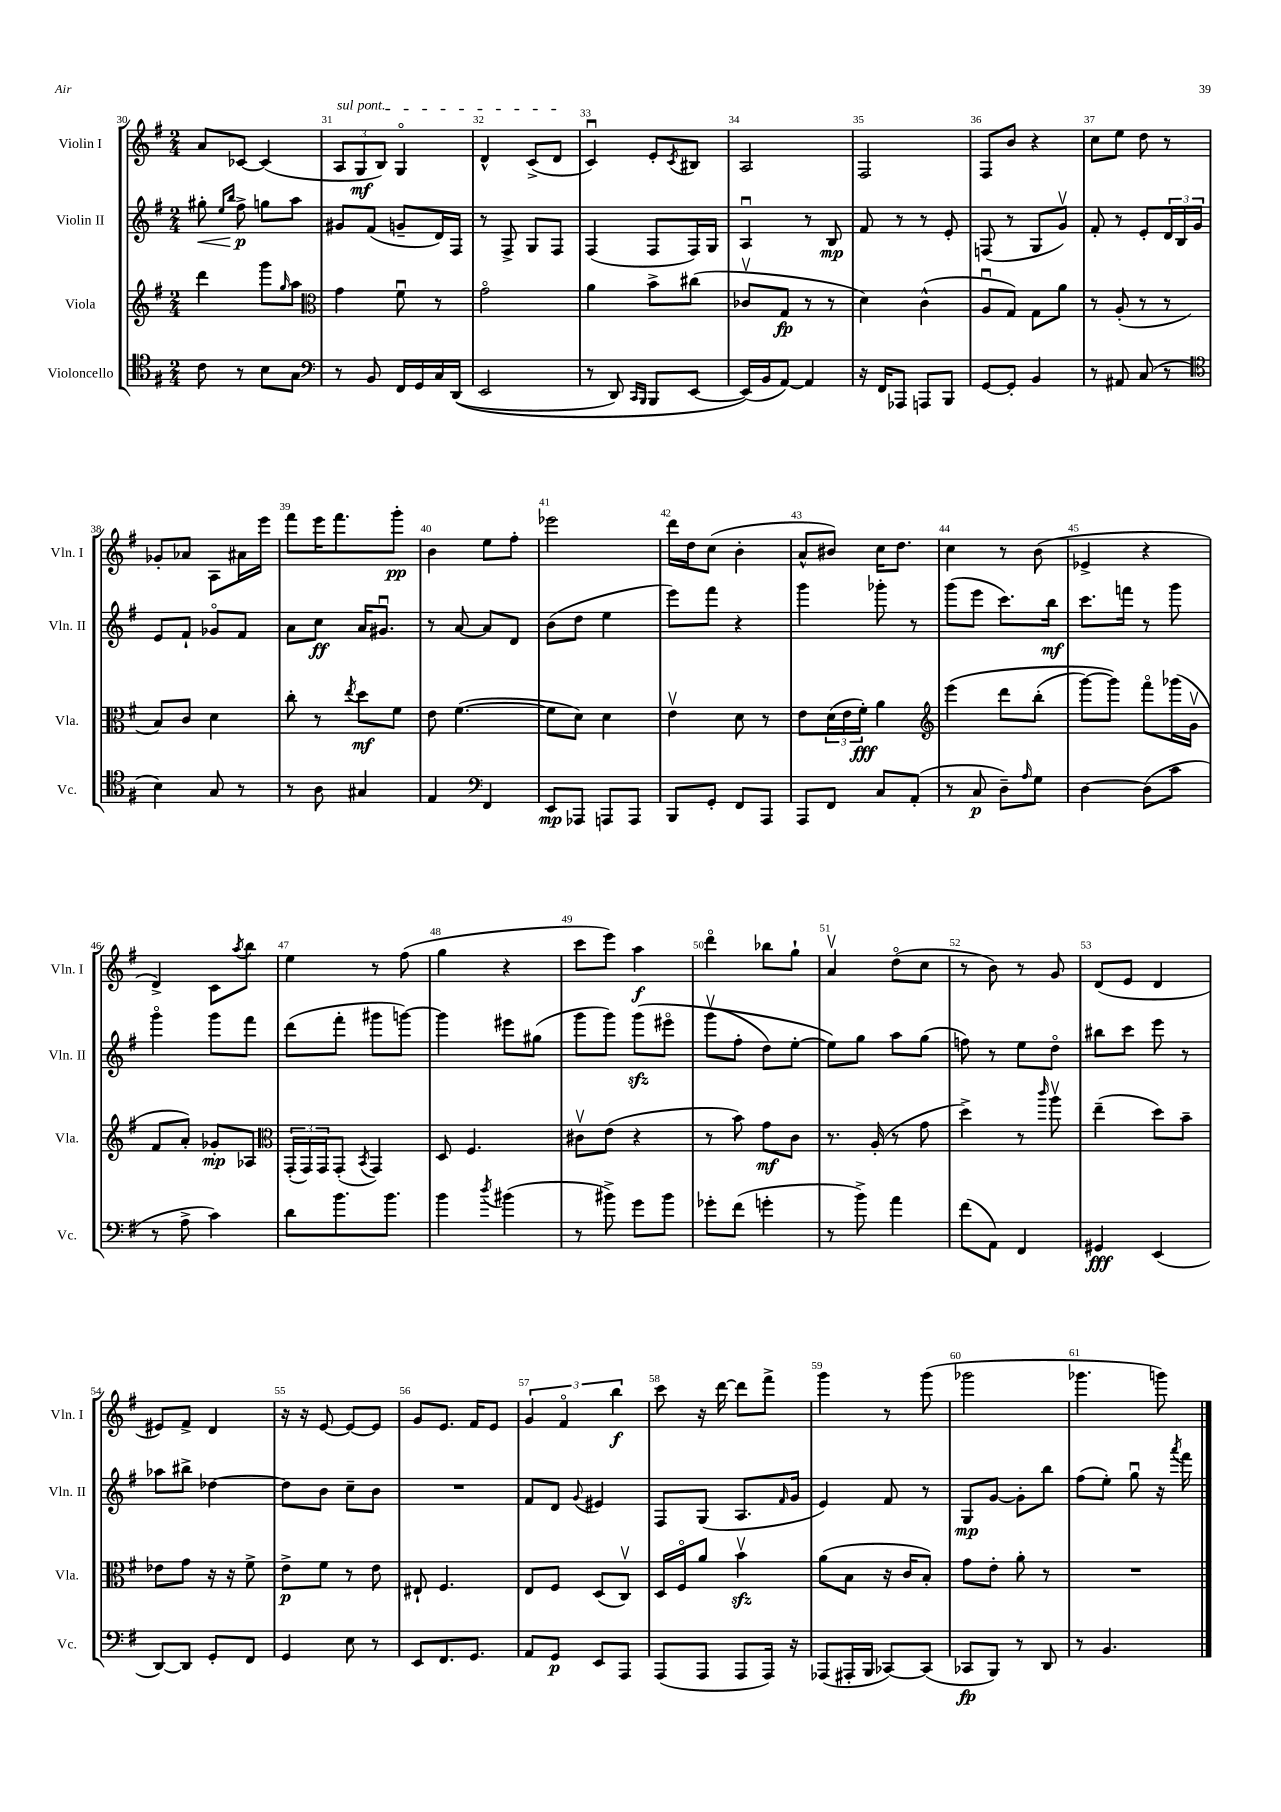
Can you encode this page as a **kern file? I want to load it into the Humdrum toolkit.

**kern	**kern	**kern	**kern
*staff4	*staff3	*staff2	*staff1
*clefC4	*clefG2	*clefG2	*clefG2
*k[f#]	*k[f#]	*k[f#]	*k[f#]
*M2/4	*M2/4	*M2/4	*M2/4
8c\	4ddd\	8gg#'\	8a/L
.	.	16qqee/LL	.
.	.	16qqbb/JJ	.
8r	.	8ff#^\	[8c-/J
8B\L	8ggg\L	8gg\L	(4c-/]
.	16qqgg/	.	.
8G\J	8aa\J	8aa\J	.
=	=	=	=
*clefF4	*clefC3	*	*
8r	4g\	8g#/L	12A/L
.	.	.	12G/
8BB/	.	(8f#/J	.
.	.	.	12B/J)
16FF#/LL	8f#u\	8g~/L	4Go/
16GG/	.	.	.
16C/	8r	16d/L)	.
&((16DD/JJ	.	16F#/JJ	.
=	=	=	=
2EE/	2go\	8r	4d^^/
.	.	8F#^/	.
.	.	8G/L	(8c^/L
.	.	8F#/J	8d/J
=	=	=	=
8r	4a\	(4F#/	4cu/)
8DD/)	.	.	.
16qqCC/LL	.	.	.
16qqBBB/JJ	.	.	.
8BBB/L	8b^\L	8F#/L	8e'/L
.	.	.	8qc/
[8EE/J	(8cc#\J	16F#/L)	8B#/J
.	.	16G/JJ	.
=	=	=	=
(16EE/]LL&)	8c-v/L	4Au/	2A/
16BB/J	.	.	.
[8AA/J)	8G/J	.	.
4AA/]	8r	8r	.
.	8r	8B/	.
=	=	=	=
16r	4d\)	8f#/	2F#/
16FF#/LK	.	.	.
8AAA-/J	.	8r	.
8AAA/L	(4c^^\	8r	.
8BBB/J	.	8e'/	.
=	=	=	=
[8GG/L	8Au/L	(8F/	8F#/L
8GG'/]J	8G/J)	8r	8b/J
4BB/	8G\L	8G/L	4r
.	8a\J	8gv/J)	.
=	=	=	=
8r	8r	8f#'/	8cc\L
8AA#/	(8A'/	8r	8ee\J
(8C/	8r	8e'/L	8dd\
8r	8r	24d/L	8r
.	.	24B/	.
.	.	24g/JJ	.
=	=	=	=
*clefC4	*	*	*
4B\)	8B/L)	8e/L	8g-'/L
.	8c/J	8f#`/J	8a-/J
8G/	4d\	8g-o/L	8A\L
8r	.	8f#/J	16a#\L
.	.	.	16eee\JJ
=	=	=	=
8r	8cc'\	8a\L	8fff#\L
8A\	8r	8cc\J	16eee\K
.	.	.	8.fff#\
.	8qee/	.	.
4G#/	8dd\L	16a/LK	.
.	.	8.g#u/J	.
.	8f#\J	.	8ggg'\J
=	=	=	=
4E/	8e\	8r	4b\
.	([4.f#\	[8a/	.
*clefF4	*	*	*
4FF#/	.	8a/]L	8ee\L
.	.	8d/J	8ff#'\J
=	=	=	=
8EE/L	8f#\]L	(8b\L	2eee-\
8AAA-/J	8d\J)	8dd\J	.
8AAA/L	4d\	4ee\	.
8AAA/J	.	.	.
=	=	=	=
8BBB/L	4ev\	8eee\L)	16ddd\LL
.	.	.	16dd\J
8GG'/J	.	8fff#\J	(8cc\J
8FF#/L	8d\	4r	4b'\
8AAA/J	8r	.	.
=	=	=	=
8AAA/L	8e\L	4ggg\	8a^^/L
8FF#/J	(24d\L	.	8b#/J)
.	24e\	.	.
.	24f#'\JJ)	.	.
8C/L	4a\	8ggg-'\	16cc\LK
.	.	.	8.dd\J
(8AA'/J	.	8r	.
=	=	=	=
*	*clefG2	*	*
8r	&(4eee\	(8ggg\L	4cc\
8C/	.	8eee\J	.
8D~\L)	8ddd\L	8.ccc\L)	8r
16qqA/	.	.	.
8G\J	(8bb'\J	.	(8b\
.	.	16bb\Jk	.
=	=	=	=
[4D\	[8ggg\L)	8.ccc\L	4e-^/
.	8ggg\]J&)	.	.
.	.	16fff\Jk	.
(8D\]L	8fff#o\L	8r	4r
8c\J	(16ggg-\L	8ggg\	.
.	16gv\JJ	.	.
=	=	=	=
8r	8f#/L	4gggo\	4d^/)
8A^\	8a'/J)	.	.
4c\)	8g-'/L	8ggg\L	8c\L
.	.	.	8qaa/
.	8A-/J	8fff#\J	8bb\J
=	=	=	=
*	*clefC3	*	*
8d\L	(24GG'/LL	(8ddd\L	4ee\
.	24GG/)	.	.
.	24GG/J	.	.
8.b\	(8GG'/J	8fff#'\J	.
.	8qBB/	.	.
.	4GG/)	8ggg#\L	8r
8.b\J	.	.	.
.	.	[8ggg\J)	(8ff#\
=	=	=	=
4b\	8D/	4ggg\]	4gg\
.	4.F#/	.	.
8qdd/	.	.	.
(4b#\	.	8eee#\L	4r
.	.	(8gg#\J	.
=	=	=	=
8r	8c#v\L	8ggg\L	8ccc\L
8b#^\)	(8e\J	8ggg\J)	8eee\J)
8g\L	4r	&(8ggg\L	4aa\
8b#\J	.	8eee#o\J	.
=	=	=	=
8g-'\L	8r	(8gggv\L	4dddo\
(8f#\J	8b\)	8ff#'\J	.
4g'\	8g\L	8dd\L)	8bb-\L
.	8c\J	[8ee'\J	8gg`\J
=	=	=	=
8r	8.r	8ee\]L&)	4av/
8b^\)	.	8gg\J	.
.	(16A'/	.	.
4a\	8r	8aa\L	(8ddo\L
.	8g\	(8gg\J	8cc\J
=	=	=	=
(8f#\L	4dd^\)	8ff\)	8r
8AA\J)	.	8r	8b\)
4FF#/	8r	8ee\L	8r
.	16qqccc/	.	.
.	8aav\	8ddo\J	8g/
=	=	=	=
4GG#/	(4ee~\	8bb#\L	(8d/L
.	.	8ccc\J	8e/J
(4EE/	8dd\L)	8eee\	4d/
.	8b~\J	8r	.
=	=	=	=
[8DD/L)	8e-\L	8aa-\L	8e#/L)
8DD/]J	8g\J	8bb#^\J	8f#^/J
8GG'/L	16r	[4dd-\	4d/
.	16r	.	.
8FF#/J	8f#^\	.	.
=	=	=	=
4GG/	8e^\L	8dd-\]L	16r
.	.	.	16r
.	8f#\J	8b\J	[8e/
8E\	8r	8cc~\L	8e/_L
8r	8e\	8b\J	8e/]J
=	=	=	=
8EE/L	8E#`/	2r	8g/L
8.FF#/	4.F#/	.	8.e/J
8.GG/J	.	.	16f#/LK
.	.	.	8e/J
=	=	=	=
8AA/L	8E/L	8f#/L	6g/
8GG/J	8F#/J	8d/J	.
.	.	.	6f#o/
.	.	8qqg/	.
8EE/L	(8D/L	4e#/	.
.	.	.	6bb\
8AAA/J	8Cv/J)	.	.
=	=	=	=
(8AAA/L	16D/LL	8F#/L	8ccc\
.	16F#o/J	.	.
8AAA/J	8a/J	(8G/J	16r
.	.	.	[16ddd\
8AAA/L	4bv\	8.A/L	8ddd\]L
16AAA/Jk)	.	.	8fff#^\J
.	.	16qqf#/	.
16r	.	16g/Jk	.
=	=	=	=
(8AAA-/L	(8a\L	4e/)	4ggg\
16AAA#'/L	8B\J	.	.
16BBB/JJ	.	.	.
[8CC-/L)	16r	8f#/	8r
.	16c/LK	.	.
(8CC-/]J	8B'/J)	8r	(8ggg\
=	=	=	=
8CC-/L	8g\L	8G/L	2ggg-\
8BBB/J)	8e'\J	[8g/J	.
8r	8a'\	8g'\]L	.
8DD/	8r	8bb\J	.
=	=	=	=
8r	2r	(8ff#\L	4.ggg-\
4.BB/	.	8ee'\J)	.
.	.	8ggu\	.
.	.	16r	8ggg\)
.	.	8qaaa/	.
.	.	16fff#\	.
==	==	==	==
*-	*-	*-	*-
